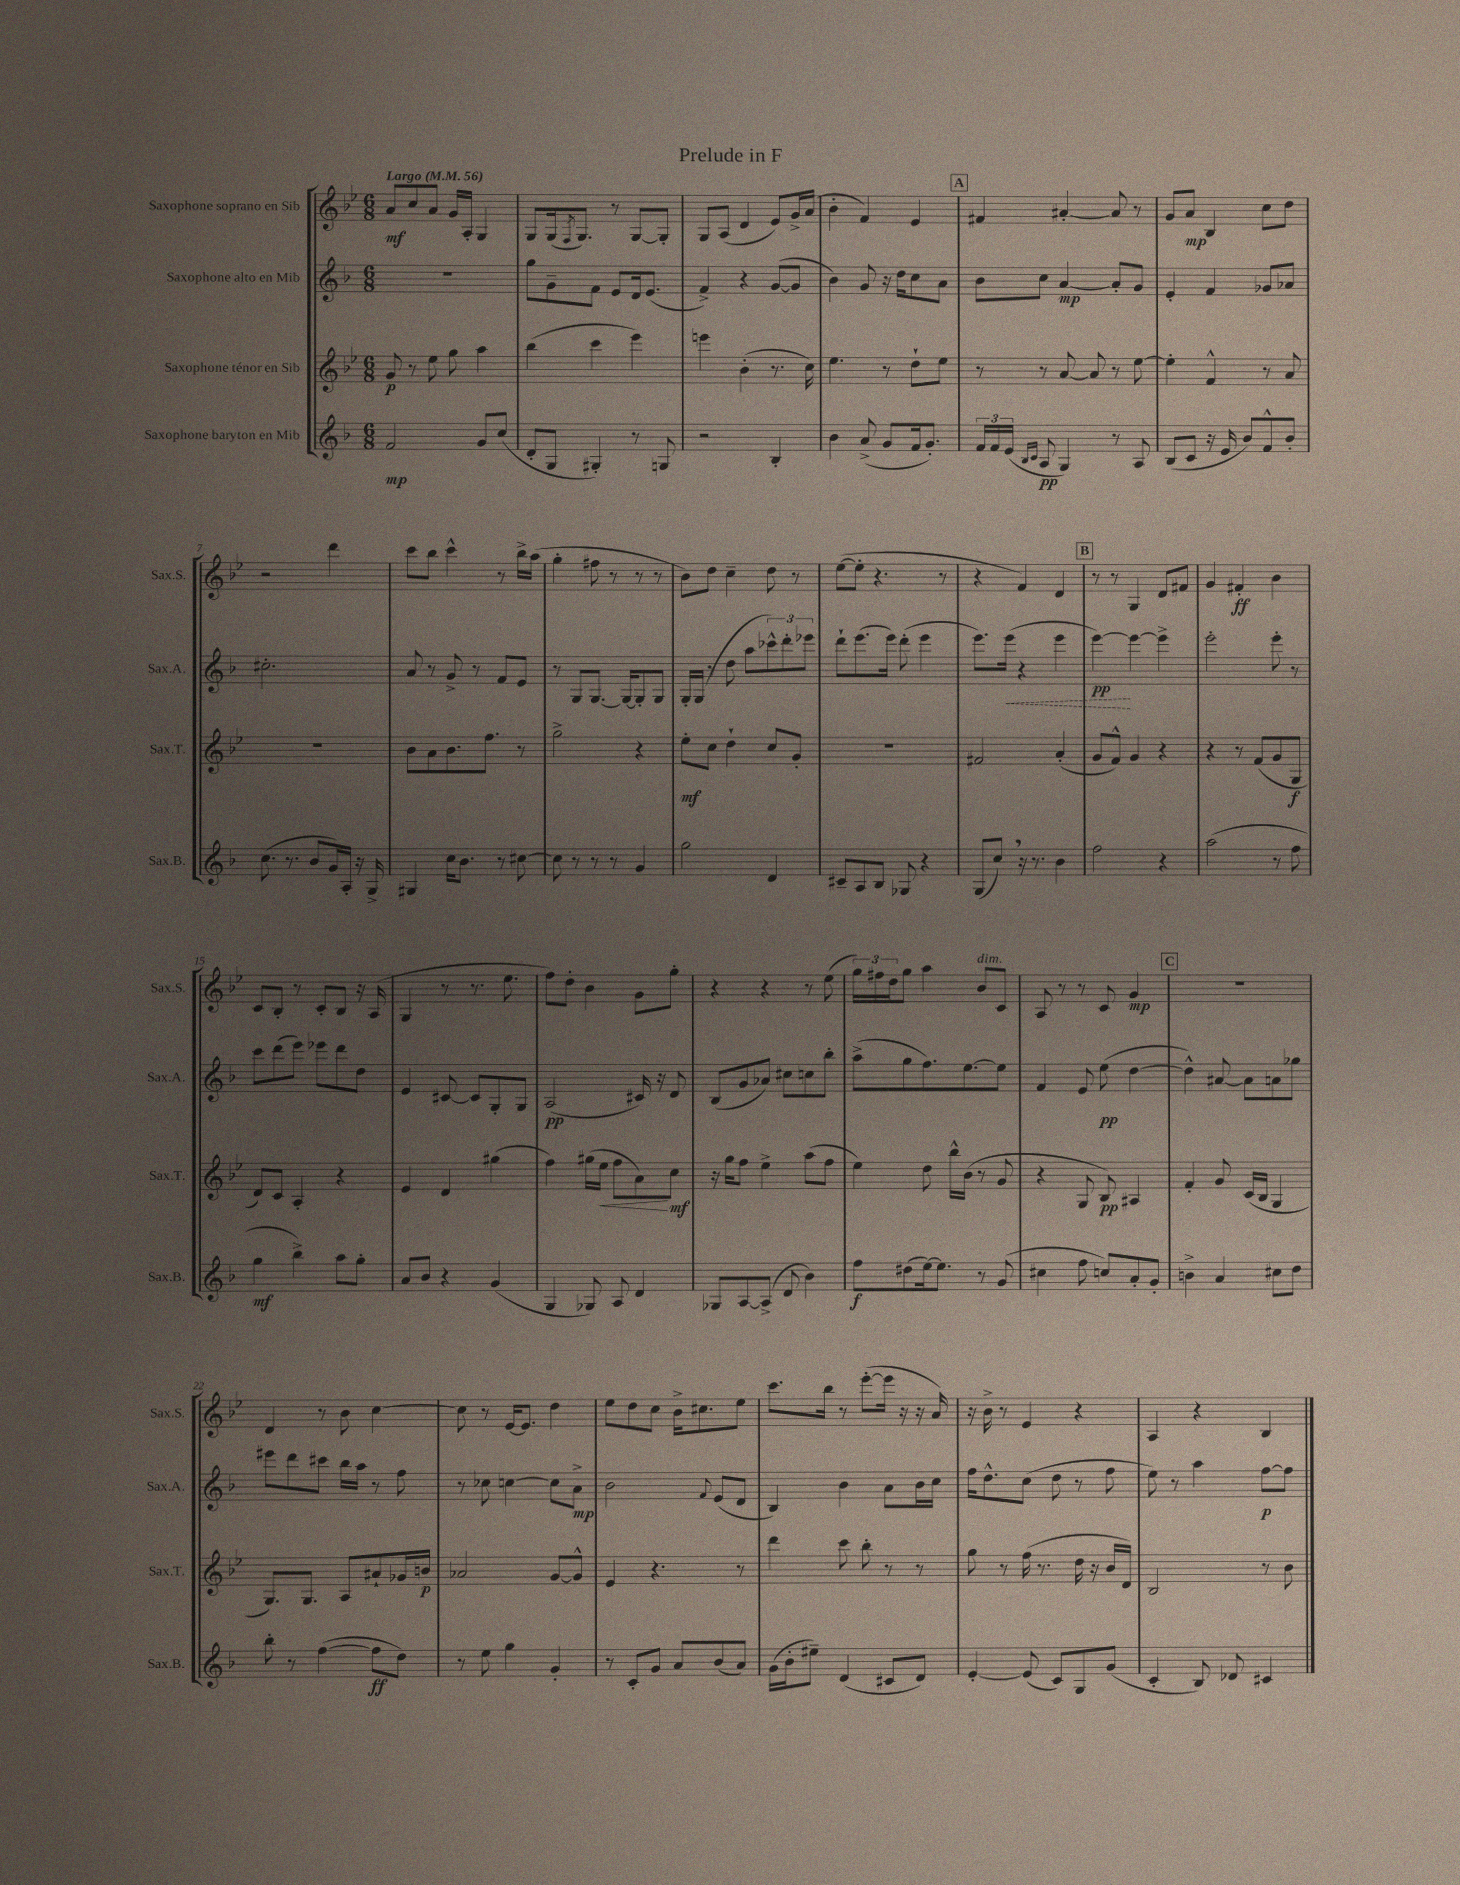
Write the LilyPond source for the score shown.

\header { title = "Prelude in F" }
<<
\new StaffGroup <<
\new Staff = "s0" \with { instrumentName = "Saxophone soprano en Sib" shortInstrumentName = "Sax.S." } {
    \clef treble \key bes \major \numericTimeSignature \time 6/8 \tempo "Largo" 4 = 56
    a'8\mf c''8 a'8 g'16 a16-. g4 |
    g8 g16( \acciaccatura { f8 } g8.) r8 g8~ g8-. |
    g8 a8( d'4 ees'8) g'16-> a'16( |
    bes'4-. f'4) ees'4 |
    \mark \markup { \box "A" } fis'4 ais'4~-. ais'8 r8 |
    g'8 a'8\mp bes4 c''8 d''8 |
    r2 d'''4 |
    c'''8 bes''8 c'''4-^ r8 bes''16-> a''16( |
    g''4-. fis''8 r8 r8 r8 |
    bes'8) d''8 c''4-- d''8 r8 |
    ees''8~( ees''8-. r4. r8 |
    r4 f'4) d'4 |
    \mark \markup { \box "B" } r8 r8 g4 d'8 fis'8 |
    g'4 fis'4-.\ff bes'4 |
    c'8 bes8-. r8 c'8-. bes8 r16 a16( |
    g4 r8 r8. ees''8. |
    f''8) d''8-. bes'4 g'8 g''8-. |
    r4 r4 r8 ees''8( |
    \tuplet 3/2 { g''16) fis''16 d''16 } g''8 a''4 bes'8^\markup { \italic "dim." } c'8 |
    a8 r8 r8 c'8 g'4\mp |
    \mark \markup { \box "C" } r2. |
    d'4 r8 bes'8 c''4~ |
    c''8 r8 ees'16~ ees'8. d''4 |
    ees''8 d''8 c''8 bes'16-> cis''8. ees''8 |
    c'''8. bes''16 r8 ees'''8~-.( ees'''16 r16 r16 a'16) |
    r16 bes'16-> r8 ees'4 r4 |
    a4 r4 bes4 \bar "|." |
}
\new Staff = "s1" \with { instrumentName = "Saxophone alto en Mib" shortInstrumentName = "Sax.A." } {
    \clef treble \key f \major \numericTimeSignature \time 6/8
    R2. |
    g''8 g'8-- f'8 e'8 d'16 e'8.( |
    f'4->) r4 g'8~( g'8 |
    bes'4) g'8 r16 d''16 c''8 a'8 |
    \mark \markup { \box "A" } bes'8 c''8 a'4~\mp a'8-. g'8 |
    e'4-. f'4 ges'8 aes'8 |
    cis''2.-. |
    a'8 r8 g'8-> r8 f'8 e'8 |
    r8 g8 g8.~ g16~ g8-. g8 |
    g16-. g16( r8 d''8 a''8 \tuplet 3/2 { ces'''8-^) d'''8-. ees'''8 } |
    d'''8-! e'''8.( e'''16) d'''8-.( e'''4 |
    e'''8.) \once \override Hairpin.style = #'dashed-line e'''16\<( r4 e'''4 |
    \mark \markup { \box "B" } e'''4~\pp\!) e'''4~ e'''4-> |
    e'''2-. e'''8-. r8 |
    c'''8 d'''8( e'''8) ees'''8 d'''8 d''8 |
    e'4 cis'8~ cis'8 g8-. g8 |
    a2\pp( cis'16) r16 d'8 |
    bes8( g'8 aes'8) cis''8 c''8 bes''8-. |
    a''8->( g''8 f''8.) e''8.~ e''8 |
    f'4 e'8 e''8\pp( d''4~ |
    \mark \markup { \box "C" } d''4-^) ais'8~ ais'8 a'8 ges''8 |
    eis'''8 d'''8 cis'''8 bes''16 a''16 r8 f''8 |
    r8 ces''8 c''4~ c''8 a'8->\mp |
    bes'2 \appoggiatura { f'8 } e'8( d'8 |
    bes4) bes'4 a'8 bes'16 c''16 |
    f''16 d''8.-^ c''8( d''8 r8 f''8 |
    e''8) r8 a''4 f''8~\p f''8 \bar "|." |
}
\new Staff = "s2" \with { instrumentName = "Saxophone ténor en Sib" shortInstrumentName = "Sax.T." } {
    \clef treble \key bes \major \numericTimeSignature \time 6/8
    g'8\p r8 ees''8 g''8 a''4 |
    bes''4( c'''4 ees'''4) |
    e'''4 bes'4-.( r8. c''16) |
    ees''4. r8 d''8-! ees''8 |
    \mark \markup { \box "A" } r8 r8 a'8~ a'8 r8 ees''8~ |
    ees''4-. f'4-^ r8 a'8 |
    R2. |
    bes'8 a'8 bes'8. f''8. r8 |
    g''2-> r4 |
    ees''8-.\mf c''8 d''4-! c''8 g'8-. |
    R2. |
    fis'2 a'4-.( |
    \mark \markup { \box "B" } g'8 f'8-^) g'4 r4 |
    r4 r8 f'8( g'8 g8\f |
    d'8) c'8 a4-. r4 |
    ees'4 d'4 gis''4( |
    f''4) gis''16( ees''16\< f''8 a'8\!) c''8\mf |
    r16 g''16 f''8 ees''4-> a''8( f''8 |
    ees''4) d''8 bes''16-^ bes'16( r8 g'8 |
    r4 g8 bes8\pp) ais4 |
    \mark \markup { \box "C" } f'4-. g'8 c'16( bes16 g4 |
    g8.) g8. a8 ais'8-! ges'16 b'16\p |
    aes'2 g'8~ g'8-^ |
    ees'4 r4. r8 |
    d'''4 c'''8 bes''8-. r8 r8 |
    g''8 r8 f''16( r8. d''16 r16 bes'16 d'16) |
    bes2 r8 bes'8 \bar "|." |
}
\new Staff = "s3" \with { instrumentName = "Saxophone baryton en Mib" shortInstrumentName = "Sax.B." } {
    \clef treble \key f \major \numericTimeSignature \time 6/8
    f'2\mp g'8 c''8( |
    d'8-. g8 gis4-.) r8 g8 |
    r2 bes4-. |
    bes'4 a'8->( g'8 f'16 g'8.-.) |
    \mark \markup { \box "A" } \tuplet 3/2 { f'16 f'16 e'16( } \grace { bes16 c'16 } a8\pp g4) r8 a8 |
    bes8( c'8 r16 e'16 bes'8) f'8-^ bes'8-. |
    c''8.( r8. bes'8 g'16) a16-. r16 g16-> |
    gis4 c''16 bes'8. r8 cis''8~ |
    cis''8 r8 r8 r8 g'4 |
    g''2 d'4 |
    cis'8-- a8 bes8 ges8 r4 |
    g8( c''8) \breathe r16 r8. bes'4 |
    \mark \markup { \box "B" } f''2 r4 |
    a''2( r8 f''8 |
    g''4\mf bes''4->) a''8 g''8-. |
    a'8 bes'8 r4 g'4( |
    g4 ges8) a8 d'4 |
    ges8 a8~ a8->( d'8 bes'4) |
    f''8\f dis''8( e''16~) e''8. r8 g'8( |
    cis''4 f''8 c''8) a'8-. g'8-. |
    \mark \markup { \box "C" } b'4-> a'4 cis''8 d''8 |
    bes''8-. r8 f''4~( f''8\ff d''8) |
    r8 e''8 g''4 g'4-. |
    r8 c'8-. g'8 a'8 bes'8( a'8) |
    g'16( bes'16-. eis''8--) d'4( cis'8 d'8) |
    e'4~-. e'8( c'8) g8 g'8( |
    c'4-. bes8) des'8 cis'4 \bar "|." |
}
>>
>>
